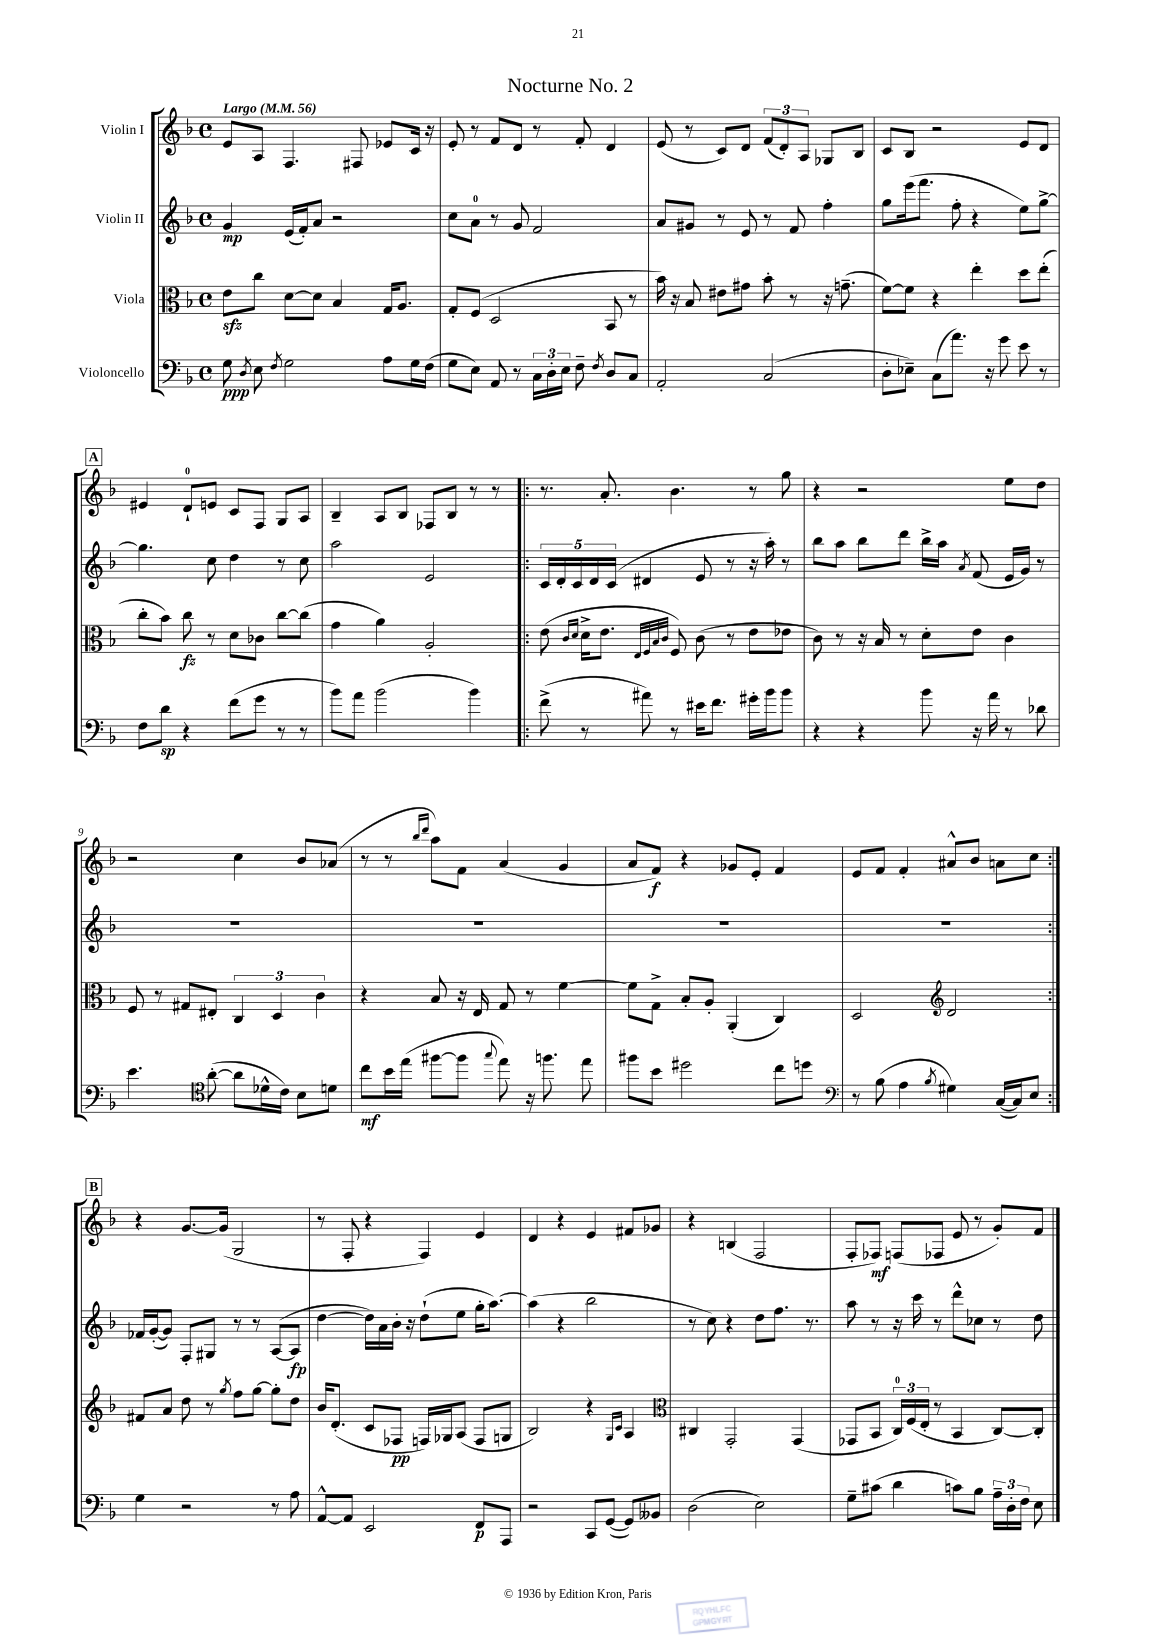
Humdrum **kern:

**kern	**kern	**kern	**kern
*staff4	*staff3	*staff2	*staff1
*clefF4	*clefC3	*clefG2	*clefG2
*k[b-]	*k[b-]	*k[b-]	*k[b-]
*M4/4	*M4/4	*M4/4	*M4/4
*met(c)	*met(c)	*met(c)	*met(c)
*MM56	*MM56	*MM56	*MM56
8G	8e	4g	8e
8qD	.	.	.
8E	8cc	.	8A
8qF	.	.	.
2G	[8d	(16e	4.F
.	.	16f')	.
.	8d]	8a	.
.	4B-	2r	.
.	.	.	8F#
8A	16G	.	8e-
.	8.A	.	.
16G	.	.	16c
(16F	.	.	16r
=	=	=	=
8G	8G'	8cc	8e'
8E)	(8F	8a	8r
8AA	2D	8r	8f
8r	.	8g	8d
24C	.	2f	8r
24D'	.	.	.
24E	.	.	.
8F~	.	.	8f'
8qF	.	.	.
8D	8BB-	.	4d
8C	8r	.	.
=	=	=	=
2AA'	16b-)	8a	(8e
.	16r	.	.
.	8B-	8g#	8r
.	8e#	8r	8c)
.	8g#	8e	8d
(2C	8b-'	8r	(12f
.	.	.	12d')
.	8r	8f	.
.	.	.	12A
.	16r	4ff'	8G-
.	(8.g~	.	.
.	.	.	8B-
=	=	=	=
8D'	[8f)	8gg	8c
8E-~)	8f]	(16eee	8B-
.	.	8.fff	.
(8C	4r	.	2r
8.a)	.	8ff'	.
.	4ee'	4r	.
16r	.	.	.
8g	.	.	.
8e	8dd	8ee)	8e
8r	(8ee'	[8gg^	8d
=	=	=	=
8F	8cc'	4.gg]	4e#
8d	8b-)	.	.
4r	8cc	.	8d`
.	8r	8cc	8e
(8f	8d	4dd	8c
8g	8c-	.	8F
8r	[8cc	8r	8G
8r	(8cc]	8cc	8A
=	=	=	=
8b-)	4g	2aa	4B-~
8a	.	.	.
(2b-	4a)	.	8A
.	.	.	8B-
.	2A'	2e	8F-
.	.	.	8B-
4b-)	.	.	8r
.	.	.	8r
=!|:	=!|:	=!|:	=!|:
(8f^	(8e	20c	8.r
.	.	20d'	.
.	.	20c	.
.	16qqc	.	.
.	16qqd	.	.
8r	16d^	.	.
.	.	20d	.
.	8.e	.	8.a'
.	.	(20c	.
8a#)	.	4d#	.
.	32qqE	.	.
.	32qqF	.	.
.	32qqB-	.	.
.	32qqc	.	.
8r	8F)	.	4.b-
16e#	(8c	8e	.
8.f	.	.	.
.	8r	8r	.
16g#'	8e	16r	8r
16b-	.	16aa')	.
8b-	8e-	8r	8gg
=	=	=	=
4r	8c)	8bb-	4r
.	8r	8aa	.
4r	16r	8bb-	2r
.	16B-	.	.
.	8r	8ddd	.
8b-	8d'	16bb-^	.
.	.	16aa	.
.	.	8qa	.
16r	8e	(8f	.
16a	.	.	.
8r	4c	16e	8ee
.	.	16g)	.
8d-	.	8r	8dd
=	=	=	=
4.e	8F	1r	2r
.	8r	.	.
.	8G#	.	.
*clefC4	*	*	*
([8a'	8E#'	.	.
8a]	6C	.	4cc
16d-^^	.	.	.
.	6D	.	.
16c)	.	.	.
8B-	.	.	8b-
.	6c	.	.
8d	.	.	(8a-
=	=	=	=
8cc	4r	1r	8r
16b-	.	.	8r
(16ee	.	.	.
.	.	.	16qqbb-
.	.	.	16qqddd
[8ff#	8B-	.	8aa)
8ff#]	16r	.	8f
.	16E	.	.
8qqgg	.	.	.
8ee)	8G	.	(4a
16r	8r	.	.
8.ff	.	.	.
.	[4f	.	4g
8ee	.	.	.
=	=	=	=
8ff#	8f]	1r	8a
8b-	8G^	.	8f)
2dd#	8B-'	.	4r
.	8A'	.	.
.	(4AA'	.	8g-
.	.	.	8e'
8cc	4C)	.	4f
8dd	.	.	.
=	=	=	=
*clefF4	*	*	*
8r	2D	1r	8e
(8B-	.	.	8f
4A	.	.	4f'
*	*clefG2	*	*
8qB-	.	.	.
4G#)	2d	.	8a#^^
.	.	.	8b-
([16C	.	.	8a
16C])	.	.	.
8E	.	.	8cc
=:|!	=:|!	=:|!	=:|!
4G	8f#	16f-	4r
.	.	([16g'	.
.	8a	8g])	.
2r	8dd	8F'	[8.g
.	8r	8G#	.
.	.	.	(16g]
.	8qgg	.	.
.	8ff	8r	2G
.	[8gg	8r	.
8r	8gg']	([8A	.
8A	8dd	8A]	.
=	=	=	=
[8AA^^	16b-	[4dd	8r
.	(8.d'	.	.
8AA]	.	.	8F'
2EE	8c	16dd])	4r
.	.	16a	.
.	8F-	16b-'	.
.	.	16r	.
.	16F)	(8dd`	4F)
.	16G-	.	.
.	(8A	8ee	.
8FF	8F	16gg'	4e
.	.	[8.aa)	.
8AAA	8G	.	.
=	=	=	=
2r	2B-)	(4aa]	4d
.	.	4r	4r
8CC	4r	2bb-	4e
([8GG	.	.	.
.	16qqG	.	.
.	16qqc	.	.
8GG])	4A	.	8f#
8BB--	.	.	8g-
=	=	=	=
*	*clefC3	*	*
(2D	4C#	8r	4r
.	.	8cc)	.
.	2GG'	4r	(4B
2E)	.	8dd	2F
.	.	8.ff	.
.	(4GG	.	.
.	.	8.r	.
=	=	=	=
8G~	8GG-	8aa	8F'
(8c#	8BB-	8r	8F-)
4d	24C)	16r	(8F
.	(24F	.	.
.	.	16ccc	.
.	24E'	.	.
.	8r	8r	8F-
8c)	4BB-	8ddd^^	8e
8B-	.	8cc-	8r
24A~	[8C)	8r	8g')
24D'	.	.	.
24F	.	.	.
8E	8C']	8dd	8f
==	==	==	==
*-	*-	*-	*-
